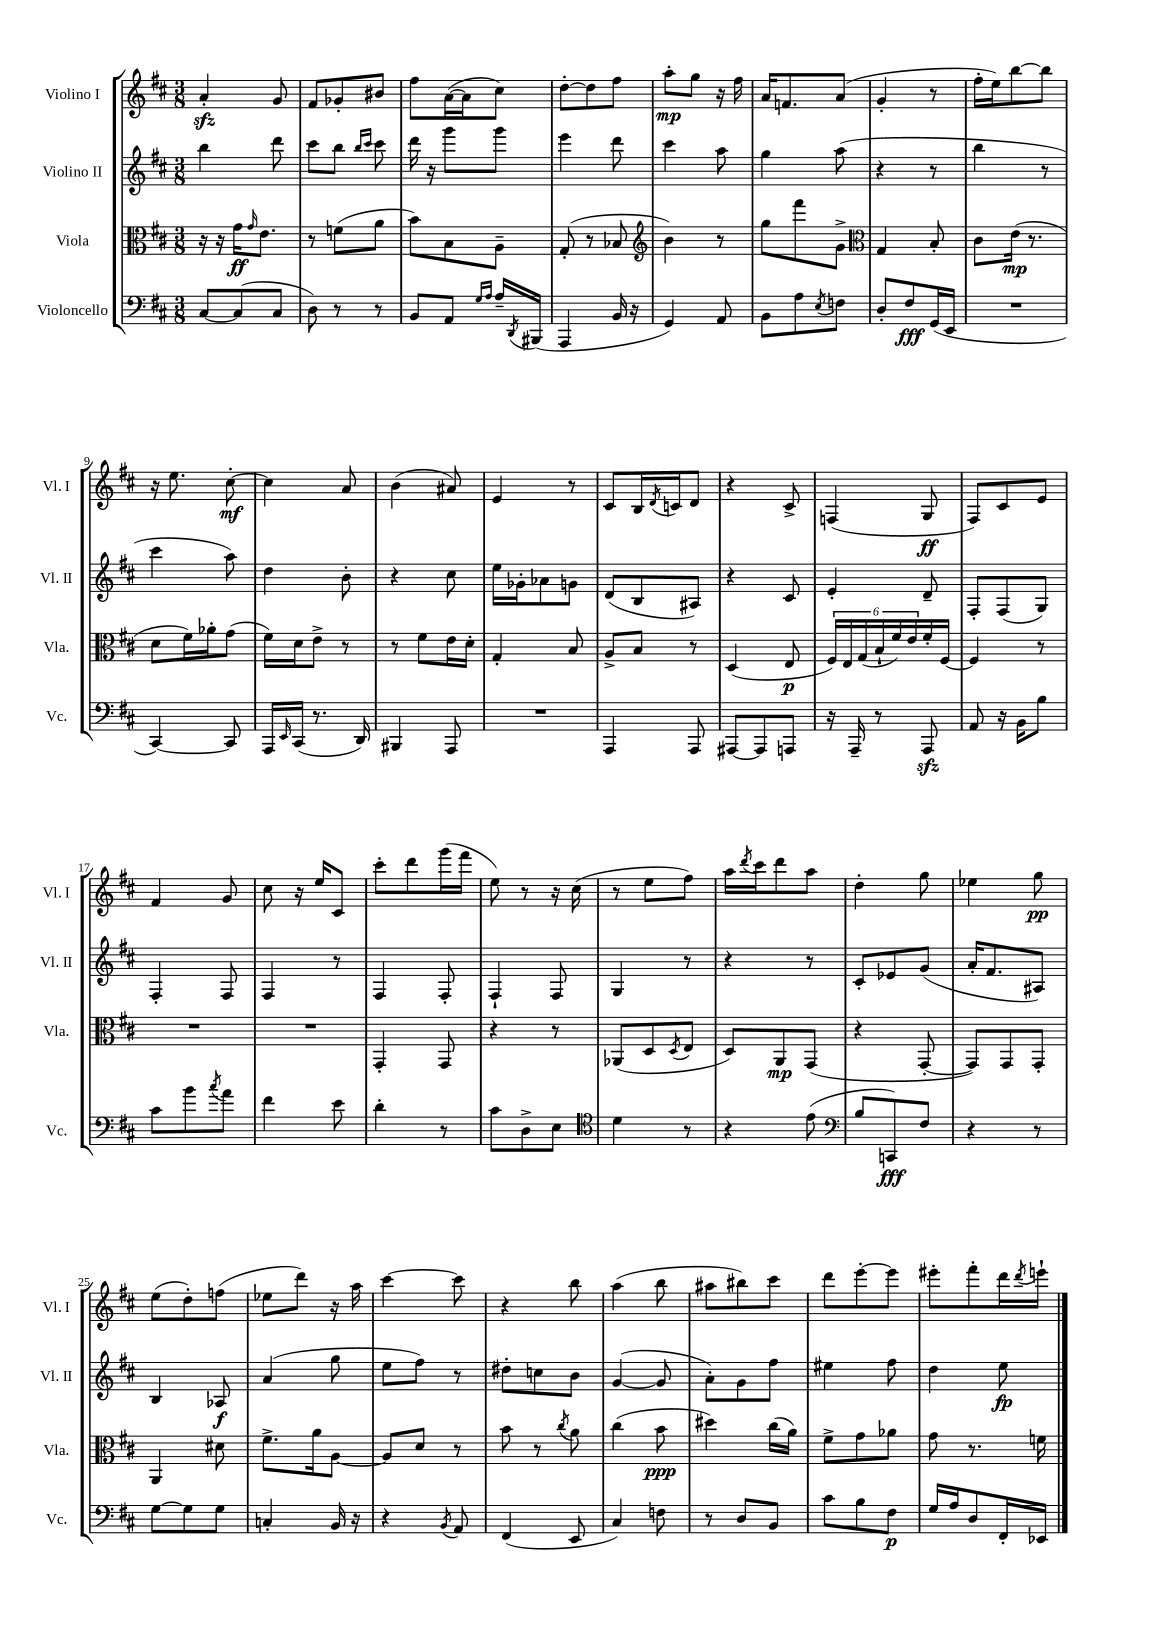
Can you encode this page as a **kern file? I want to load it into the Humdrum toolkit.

**kern	**dynam	**kern	**dynam	**kern	**dynam	**kern	**dynam
*part4	*part4	*part3	*part3	*part2	*part2	*part1	*part1
*staff4	*staff4	*staff3	*staff3	*staff2	*staff2	*staff1	*staff1
*I"Violoncello	*	*I"Viola	*	*I"Violino II	*	*I"Violino I	*
*I'Vc.	*	*I'Vla.	*	*I'Vl. II	*	*I'Vl. I	*
*clefF4	*	*clefC3	*	*clefG2	*	*clefG2	*
*k[f#c#]	*	*k[f#c#]	*	*k[f#c#]	*	*k[f#c#]	*
*M3/8	*	*M3/8	*	*M3/8	*	*M3/8	*
=1	=1	=1	=1	=1	=1	=1	=1
[8C#/L	.	16r	.	4bb\	.	4azz'/	.
.	.	16r	.	.	.	.	.
(8C#/]	.	16g\KL	ff	.	.	.	.
.	.	16qqg/	.	.	.	.	.
.	.	8.e\J	.	.	.	.	.
8C#/J	.	.	.	8ddd\	.	8g/	.
=2	=2	=2	=2	=2	=2	=2	=2
8D\)	.	8r	.	8ccc#\L	.	8f#/L	.
8r	.	(8fn\L	.	8bb\J	.	8g-X'/	.
.	.	.	.	16qqbb/LL	.	.	.
.	.	.	.	16qqccc#/JJ	.	.	.
8r	.	8a\J	.	8ccc#\	.	8b#X/J	.
=3	=3	=3	=3	=3	=3	=3	=3
8BB/L	.	8b\L)	.	16ddd\	.	8ff#\L	.
.	.	.	.	16r	.	.	.
8AA/J	.	8B\	.	8ggg\L	.	([16a\L	.
.	.	.	.	.	.	16a\J]	.
16qqG/LL	.	.	.	.	.	.	.
16qqA/JJ	.	.	.	.	.	.	.
16A~/LL	.	8A~\J	.	8ggg\J	.	8cc#\J)	.
8qDD/	.	.	.	.	.	.	.
(16BBB#X/JJ	.	.	.	.	.	.	.
=4	=4	=4	=4	=4	=4	=4	=4
4AAA/	.	(8G'/	.	4eee\	.	[8dd'\L	.
.	.	8r	.	.	.	8dd\]	.
16BB/	.	8B-X/	.	8ddd\	.	8ff#\J	.
16r	.	.	.	.	.	.	.
=5	=5	=5	=5	=5	=5	=5	=5
*	*	*clefG2	*	*	*	*	*
4GG/)	.	4b\)	.	4ccc#\	.	8aa'\L	mp
.	.	.	.	.	.	8gg\J	.
8AA/	.	8r	.	8aa\	.	16r	.
.	.	.	.	.	.	16ff#\	.
=6	=6	=6	=6	=6	=6	=6	=6
8BB\L	.	8gg\L	.	4gg\	.	16a/KL	.
.	.	.	.	.	.	8.fn/	.
8A\	.	8fff#\	.	.	.	.	.
8qE/	.	.	.	.	.	.	.
8Fn\J	.	8g^\J	.	(8aa\	.	(8a/J	.
=7	=7	=7	=7	=7	=7	=7	=7
*	*	*clefC3	*	*	*	*	*
8D'/L	.	4G/	.	4r	.	4g'/	.
8F#/	fff	.	.	.	.	.	.
(16GG/L	.	8B'/	.	8r	.	8r	.
16EE/JJ	.	.	.	.	.	.	.
=8	=8	=8	=8	=8	=8	=8	=8
4.r	.	8c#\L	.	4bb\	.	16ff#'\LL	.
.	.	.	.	.	.	16ee\J)	.
.	.	(16e\Jk	mp	.	.	[8bb\	.
.	.	8.r	.	.	.	.	.
.	.	.	.	8r	.	8bb\J]	.
!!LO:LB:g=z
=9	=9	=9	=9	=9	=9	=9	=9
[4CC#/)	.	8d\L	.	4ccc#\	.	16r	.
.	.	.	.	.	.	8.ee\	.
.	.	16f#\L)	.	.	.	.	.
.	.	16a-X'\J	.	.	.	.	.
8CC#/]	.	(8g\J	.	8aa\)	.	[8cc#'\	mf
=10	=10	=10	=10	=10	=10	=10	=10
16AAA/LL	.	16f#\LL)	.	4dd\	.	4cc#\]	.
16qqEE/	.	.	.	.	.	.	.
(16CC#/JJ	.	16d\J	.	.	.	.	.
8.r	.	8e^\J	.	.	.	.	.
.	.	8r	.	8b'\	.	8a/	.
16DD/)	.	.	.	.	.	.	.
=11	=11	=11	=11	=11	=11	=11	=11
4BBB#X/	.	8r	.	4r	.	(4b\	.
.	.	8f#\L	.	.	.	.	.
8AAA/	.	16e\L	.	8cc#\	.	8a#X/)	.
.	.	16d'\JJ	.	.	.	.	.
=12	=12	=12	=12	=12	=12	=12	=12
4.r	.	4G'/	.	16ee\LL	.	4e/	.
.	.	.	.	16g-X'\J	.	.	.
.	.	.	.	8a-X\	.	.	.
.	.	8B/	.	8gn\J	.	8r	.
=13	=13	=13	=13	=13	=13	=13	=13
4AAA/	.	8A^/L	.	(8d/L	.	8c#/L	.
.	.	8B/J	.	8B/	.	16B/L	.
.	.	.	.	.	.	8qd/	.
.	.	.	.	.	.	16cn/J	.
8AAA/	.	8r	.	8A#X/J)	.	8d/J	.
=14	=14	=14	=14	=14	=14	=14	=14
[8AAA#X/L	.	(4D/	.	4r	.	4r	.
8AAA#/]	.	.	.	.	.	.	.
8AAAn/J	.	8E/	p	8c#/	.	8c#^/	.
=15	=15	=15	=15	=15	=15	=15	=15
16r	.	24F#/LL)	.	4e'/	.	(4Fn/	.
.	.	24E/	.	.	.	.	.
16AAA~/	.	.	.	.	.	.	.
.	.	(24G/	.	.	.	.	.
8r	.	24B`/	.	.	.	.	.
.	.	24f#/)	.	.	.	.	.
.	.	24e/	.	.	.	.	.
8AAAzz/	.	16f#'/	.	8d~/	.	8G/	ff
.	.	[16F#/JJ	.	.	.	.	.
=16	=16	=16	=16	=16	=16	=16	=16
8AA/	.	4F#/]	.	8F#'/L	.	8F#/L)	.
16r	.	.	.	(8F#/	.	8c#/	.
16BB\KL	.	.	.	.	.	.	.
8B\J	.	8r	.	8G/J)	.	8e/J	.
!!LO:LB:g=z
=17	=17	=17	=17	=17	=17	=17	=17
8c#\L	.	4.r	.	4F#'/	.	4f#/	.
8b\	.	.	.	.	.	.	.
8qcc#/	.	.	.	.	.	.	.
8a\J	.	.	.	8F#/	.	8g/	.
=18	=18	=18	=18	=18	=18	=18	=18
4f#\	.	4.r	.	4F#/	.	8cc#\	.
.	.	.	.	.	.	16r	.
.	.	.	.	.	.	16ee/KL	.
8e\	.	.	.	8r	.	8c#/J	.
=19	=19	=19	=19	=19	=19	=19	=19
4d'\	.	4GG'/	.	4F#/	.	8ccc#'\L	.
.	.	.	.	.	.	8ddd\	.
8r	.	8GG/	.	8F#'/	.	(16ggg\L	.
.	.	.	.	.	.	16fff#\JJ	.
=20	=20	=20	=20	=20	=20	=20	=20
8c#\L	.	4r	.	4F#`/	.	8ee\)	.
8D^\	.	.	.	.	.	8r	.
8E\J	.	8r	.	8F#/	.	16r	.
.	.	.	.	.	.	(16cc#\	.
=21	=21	=21	=21	=21	=21	=21	=21
*clefC4	*	*	*	*	*	*	*
4d\	.	(8AA-X/L	.	4G/	.	8r	.
.	.	8D/	.	.	.	8ee\L	.
.	.	8qD/	.	.	.	.	.
8r	.	8E/J	.	8r	.	8ff#\J)	.
=22	=22	=22	=22	=22	=22	=22	=22
4r	.	8D/L)	.	4r	.	16aa\LL	.
.	.	.	.	.	.	8qddd/	.
.	.	.	.	.	.	16ccc#\J	.
.	.	8AA/	mp	.	.	8ddd\	.
(8e\	.	(8GG/J	.	8r	.	8aa\J	.
=23	=23	=23	=23	=23	=23	=23	=23
*clefF4	*	*	*	*	*	*	*
8B/L	.	4r	.	8c#'/L	.	4dd'\	.
8CCn/)	fff	.	.	8e-X/	.	.	.
8F#/J	.	[8GG'/	.	(8g/J	.	8gg\	.
=24	=24	=24	=24	=24	=24	=24	=24
4r	.	8GG/L])	.	16a'/KL	.	4ee-X\	.
.	.	.	.	8.f#/	.	.	.
.	.	8GG/	.	.	.	.	.
8r	.	8GG'/J	.	8A#X/J)	.	8gg\	pp
!!LO:LB:g=z
=25	=25	=25	=25	=25	=25	=25	=25
[8G\L	.	4AA/	.	4B/	.	(8ee\L	.
8G\]	.	.	.	.	.	8dd'\)	.
8G\J	.	8d#X\	.	8A-X/	f	(8ffn\J	.
=26	=26	=26	=26	=26	=26	=26	=26
4Cn'/	.	8.f#^\L	.	(4a/	.	8ee-X\L	.
.	.	.	.	.	.	8ddd\J)	.
.	.	16a\k	.	.	.	.	.
16BB/	.	[8A\J	.	8gg\	.	16r	.
16r	.	.	.	.	.	16aa\	.
=27	=27	=27	=27	=27	=27	=27	=27
4r	.	8A/L]	.	8ee\L	.	[4ccc#\	.
.	.	8d/J	.	8ff#\J)	.	.	.
8qBB/	.	.	.	.	.	.	.
8AA/	.	8r	.	8r	.	8ccc#\]	.
=28	=28	=28	=28	=28	=28	=28	=28
(4FF#/	.	8b\	.	8dd#X'\L	.	4r	.
.	.	8r	.	8ccn\	.	.	.
.	.	8qcc#/	.	.	.	.	.
8EE/	.	8a\	.	8b\J	.	8bb\	.
=29	=29	=29	=29	=29	=29	=29	=29
4C#/)	.	(4cc#\	.	([4g/	.	(4aa\	.
8Fn\	.	8b\	ppp	8g/]	.	8bb\	.
=30	=30	=30	=30	=30	=30	=30	=30
8r	.	4dd#X\)	.	8a'\L)	.	8aa#X\L	.
8D/L	.	.	.	8g\	.	8bb#X\)	.
8BB/J	.	(16cc#\LL	.	8ff#\J	.	8ccc#\J	.
.	.	16a\JJ)	.	.	.	.	.
=31	=31	=31	=31	=31	=31	=31	=31
8c#\L	.	8f#^\L	.	4ee#X\	.	8ddd\L	.
8B\	.	8g\	.	.	.	[8eee'\	.
8F#\J	p	8a-X\J	.	8ff#\	.	8eee\J]	.
=32	=32	=32	=32	=32	=32	=32	=32
16G/LL	.	8g\	.	4dd\	.	8eee#X'\L	.
16A/J	.	.	.	.	.	.	.
8D/	.	8.r	.	.	.	8fff#'\	.
16FF#'/L	.	.	.	8ee\	fp	16ddd\L	.
.	.	.	.	.	.	8qddd/	.
16EE-X/JJ	.	16fn\	.	.	.	16eeen`\JJ	.
==	==	==	==	==	==	==	==
*-	*-	*-	*-	*-	*-	*-	*-
